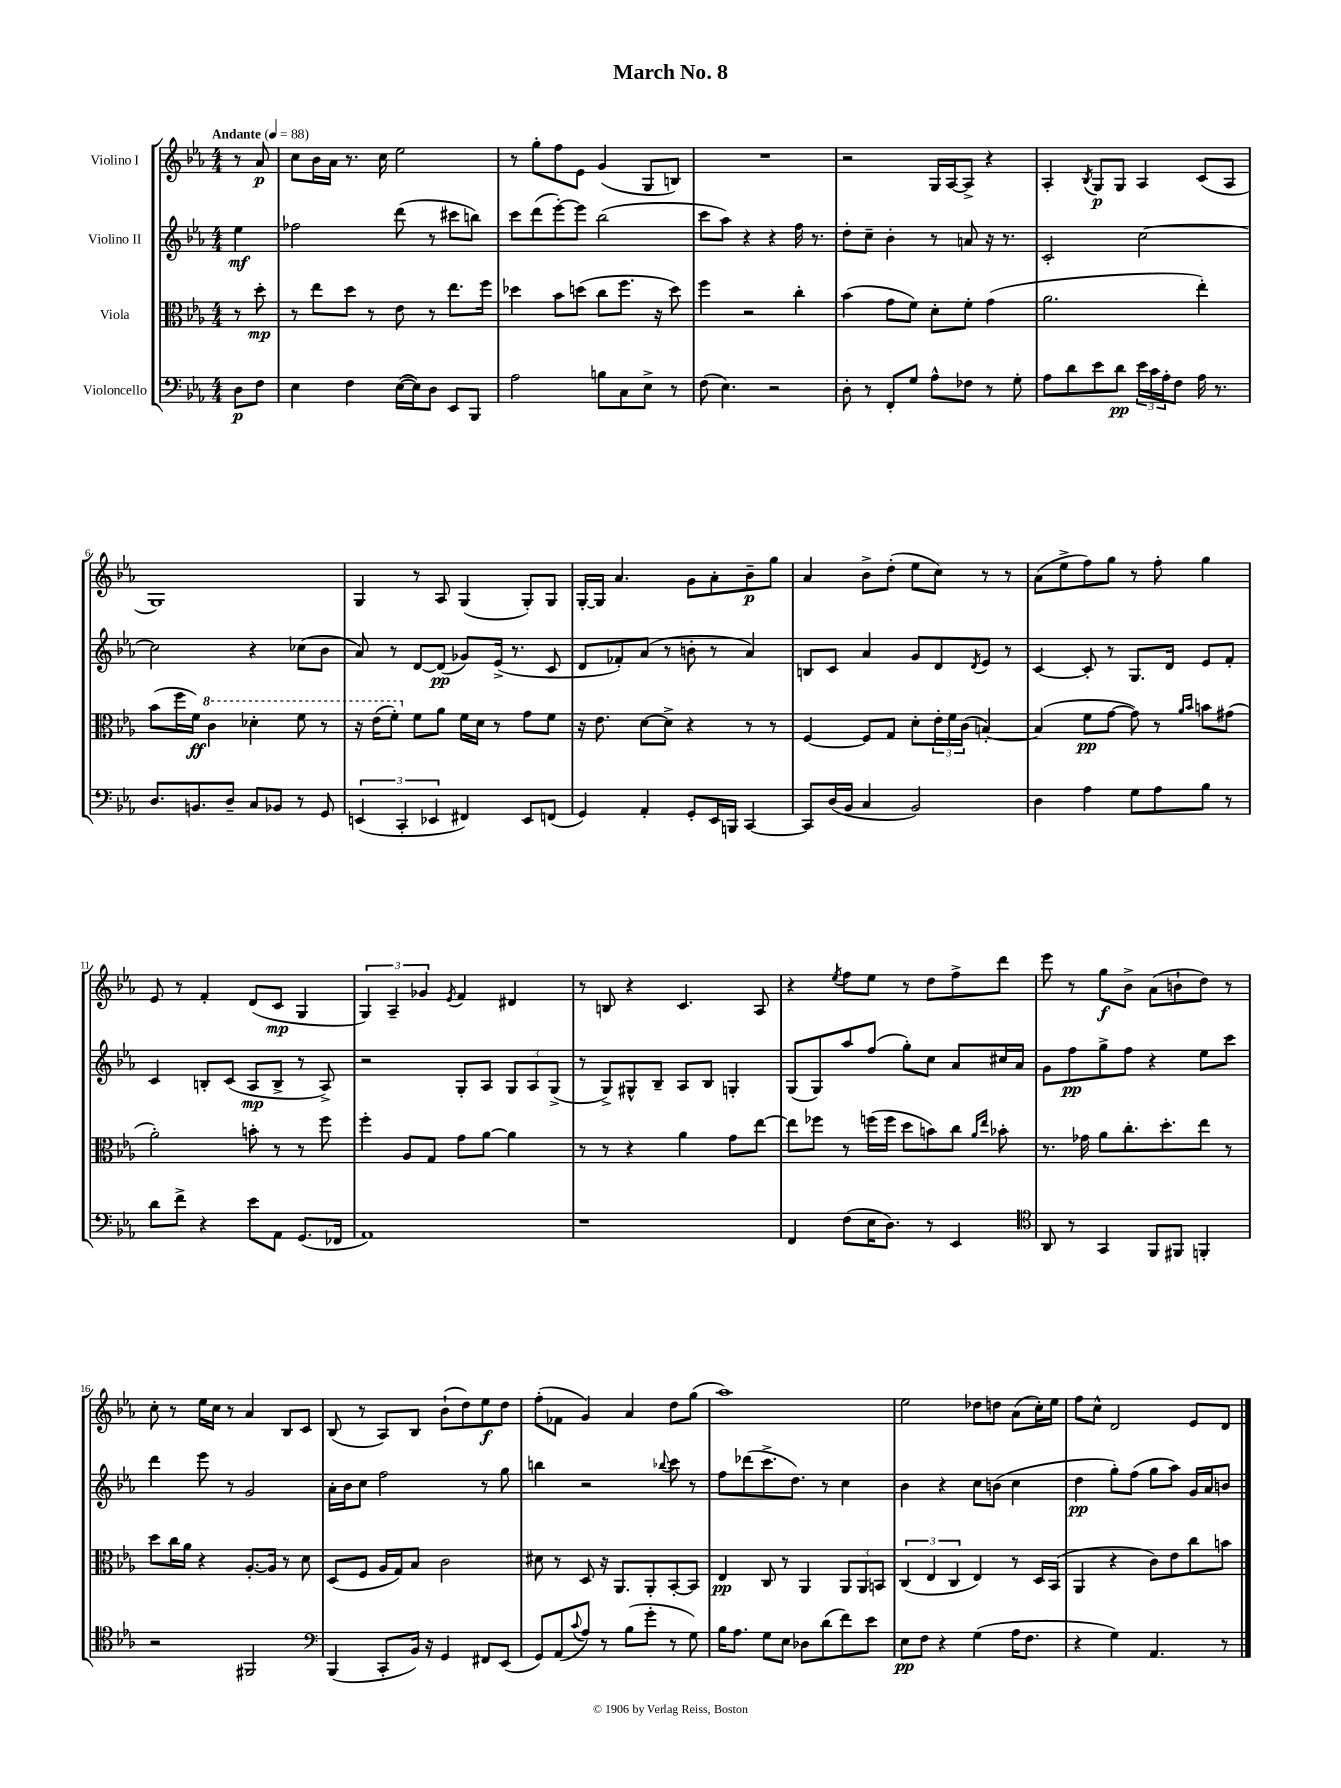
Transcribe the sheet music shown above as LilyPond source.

\header { title = "March No. 8" }
<<
\new StaffGroup <<
\new Staff = "s0" \with { instrumentName = "Violino I" } {
    \clef treble \key ees \major \numericTimeSignature \time 4/4 \partial 4 \tempo "Andante" 4 = 88
    r8 aes'8\p |
    c''8 bes'16 aes'16 r8. c''16 ees''2 |
    r8 g''8-. f''8 ees'8 g'4( g8 b8) |
    R1 |
    r2 g16 aes16~ aes8-> r4 |
    aes4-. \acciaccatura { bes8 } g8\p g8 aes4 c'8( aes8 |
    g1) |
    g4 r8 aes8 g4( g8-.) g8 |
    g16~-. g16 aes'4. g'8 aes'8-. bes'8--\p g''8 |
    aes'4 bes'8-> d''8-.( ees''8 c''8) r8 r8 |
    aes'8( ees''8-> f''8) g''8 r8 f''8-. g''4 |
    ees'8 r8 f'4-. d'8( c'8\mp g4 |
    \tuplet 3/2 { g4) aes4-- ges'4 } \acciaccatura { ees'8 } f'4 dis'4 |
    r8 b8 r4 c'4. aes8 |
    r4 \acciaccatura { ees''8 } f''8 ees''8 r8 d''8 f''8-> d'''8 |
    ees'''8 r8 g''8\f bes'8-> aes'8( b'8-! d''8) r8 |
    c''8-. r8 ees''16 c''16 r8 aes'4 bes8 c'8 |
    bes8( r8 aes8) bes8 bes'8-!( d''8) ees''8\f d''8 |
    f''8-.( fes'8 g'4) aes'4 d''8 g''8( |
    aes''1) |
    ees''2 des''8 d''8 aes'8( c''16-.) ees''16 |
    f''8 c''8-^ d'2 ees'8 d'8 \bar "|." |
}
\new Staff = "s1" \with { instrumentName = "Violino II" } {
    \clef treble \key ees \major \numericTimeSignature \time 4/4 \partial 4
    ees''4\mf |
    fes''2 d'''8( r8 cis'''8 b''8) |
    c'''8 d'''8( ees'''8~-.) ees'''8 bes''2( |
    c'''8 aes''8) r4 r4 f''16 r8. |
    d''8-. c''8-- bes'4-. r8 a'8 r16 r8. |
    c'2-. c''2~ |
    c''2 r4 ces''8( bes'8 |
    aes'8) r8 d'8~ d'8\pp( ges'8) ees'16->( r8. c'8 |
    d'8 fes'8-.) aes'8( r8 b'8-. r8 aes'4) |
    b8 c'8 aes'4 g'8 d'8 \acciaccatura { d'8 } ees'8 r8 |
    c'4~ c'8-. r8 g8. d'16 ees'8 f'8-. |
    c'4 b8-. c'8( aes8\mp b8-> r8 aes8->) |
    r2 g8-. aes8 \tuplet 3/2 { g8 aes8 g8->( } |
    r8 g8->) gis8-^ bes8-- aes8 bes8 g4-. |
    g8( g8) aes''8 f''8( g''8-.) c''8 aes'8 cis''16 aes'16 |
    g'8 f''8\pp g''8-> f''8 r4 ees''8 c'''8 |
    d'''4 ees'''8 r8 g'2 |
    aes'16-. bes'16 c''8 f''2 r8 g''8 |
    b''4 r2 \appoggiatura { bes''8 } c'''8 r8 |
    f''8 des'''8( c'''8.-> d''8.) r8 c''4 |
    bes'4 r4 c''8 b'8( c''4 |
    d''4\pp g''8-.) f''8( g''8 aes''8) g'16 aes'16 b'8 \bar "|." |
}
\new Staff = "s2" \with { instrumentName = "Viola" } {
    \clef alto \key ees \major \numericTimeSignature \time 4/4 \partial 4
    r8 d''8-.\mp |
    r8 ees''8 d''8 r8 ees'8 r8 ees''8. f''16 |
    des''4 bes'8 d''8( c''8 f''8. r16 d''8) |
    f''4 r2 c''4-. |
    bes'4( g'8 f'8) d'8-. f'8-. g'4( |
    aes'2. ees''4-.) |
    bes'8( f''16 f'16\ff) \ottava #1 c''4 des''4-. f''8 r8 |
    r16 ees''16( f''8-.) \ottava #0 f'8 aes'8 f'16 d'16 r8 g'8 f'8 |
    r16 ees'8. d'8~ d'8-> r4 r8 r8 |
    f4~ f8 g8 d'8-. \tuplet 3/2 { ees'16-. f'16 c'16( } b4~-.) |
    b4( f'8\pp g'8~ g'8) r8 \grace { aes'16 bes'16 } b'8 gis'8( |
    aes'2-.) b'8-. r8 r8 f''8 |
    f''4-. aes8 g8 g'8 aes'8~ aes'4 |
    r8 r8 r4 aes'4 g'8 ees''8~ |
    ees''8 fes''8 r8 f''16( f''16 d''8 b'8) c''8 \grace { aes'16 ees''16 } bes'8-. |
    r8. ges'16 aes'8 c''8.-. d''8.-. ees''8 r8 |
    d''8 c''16 aes'16 r4 aes8.~-. aes16 r8 d'8 |
    d8( f8 aes16 g16) bes8 c'2 |
    dis'8 r8 d8 r16 aes,8. aes,8-. bes,8~-. bes,8 |
    ees4\pp c8 r8 aes,4 \tuplet 3/2 { aes,8 aes,8 b,8 } |
    \tuplet 3/2 { c4( ees4 c4 } ees4) r8 d16 bes,16( |
    aes,4 r4 c'8) ees'8 c''8 b'8 \bar "|." |
}
\new Staff = "s3" \with { instrumentName = "Violoncello" } {
    \clef bass \key ees \major \numericTimeSignature \time 4/4 \partial 4
    d8\p f8 |
    ees4 f4 ees16~( ees16) d8 ees,8 bes,,8 |
    aes2 b8 c8 ees8-> r8 |
    f8( ees4.) r2 |
    d8-. r8 f,8-. g8 aes8-^ fes8 r8 g8-. |
    aes8 d'8 ees'8 d'8\pp \tuplet 3/2 { ees'16 c'16 aes16-. } f8 aes16 r8. |
    d8. b,8. d8-- c8 bes,8 r8 g,8 |
    \tuplet 3/2 { e,4( c,4-. ees,4 } fis,4) ees,8 f,8( |
    g,4) aes,4-. g,8-. ees,16 b,,16 c,4~ |
    c,8 d16( bes,16 c4 bes,2) |
    d4 aes4 g8 aes8 bes8 r8 |
    d'8 f'8-> r4 ees'8 aes,8 g,8.( fes,16 |
    aes,1) |
    r1 |
    f,4 f8( ees16 d8.) r8 ees,4 |
    \clef tenor aes,8 r8 g,4 f,8 fis,8 f,4-. |
    r2 fis,2 |
    \clef bass bes,,4( c,8-. bes,16) r16 g,4 fis,8 ees,8( |
    g,8) aes,8( \appoggiatura { c'8 } aes8) r8 bes8( g'8-. r8 g8) |
    bes16 aes8. g8 ees8 des8 d'8( f'8) ees'8 |
    ees8\pp f8 r4 g4( aes16 f8. |
    r4 g4) aes,4. r8 \bar "|." |
}
>>
>>
